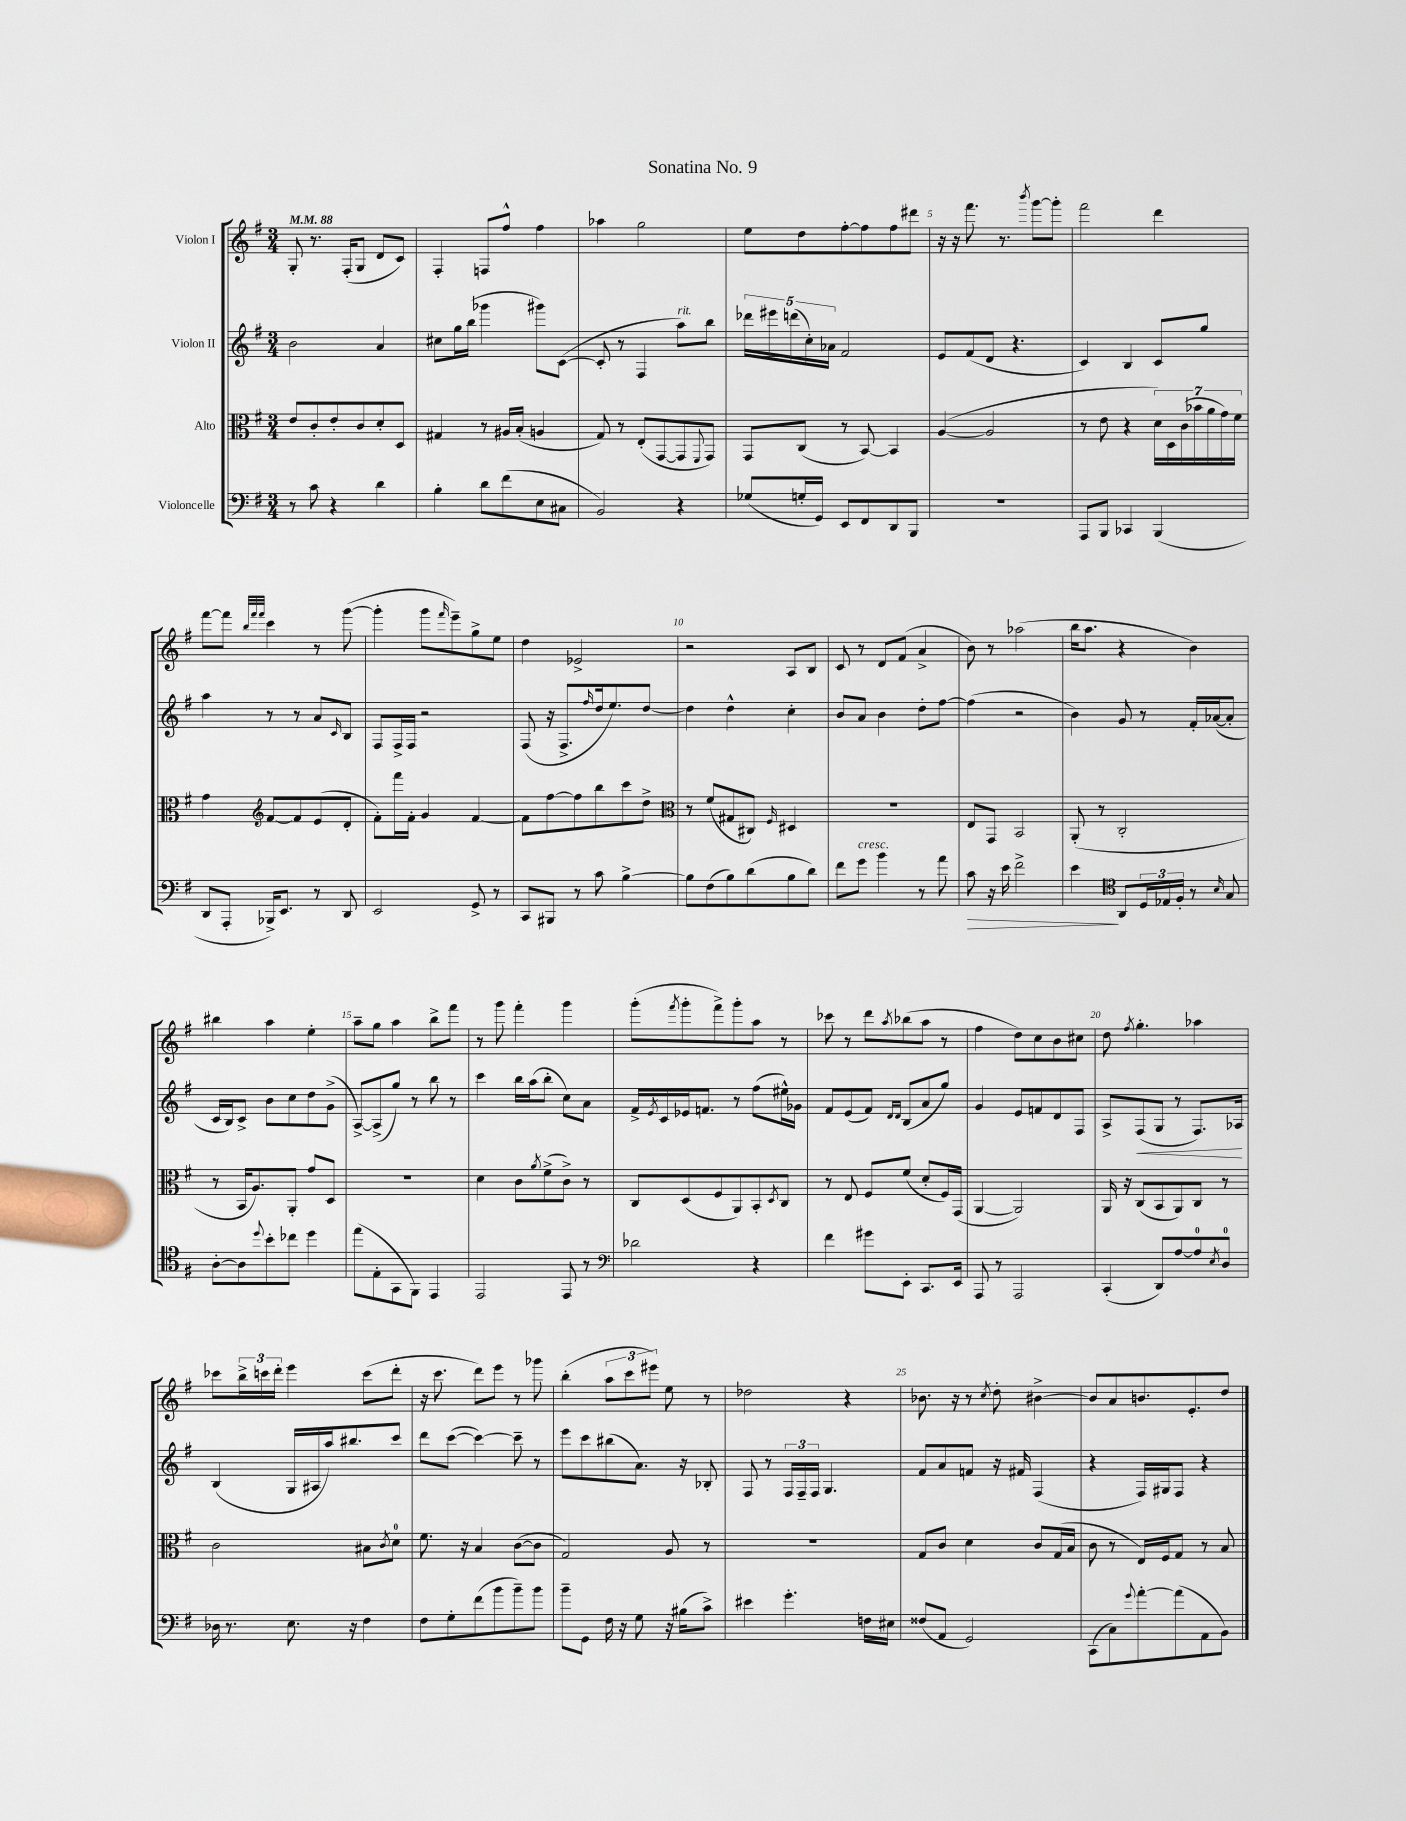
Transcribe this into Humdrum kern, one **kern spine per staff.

**kern	**kern	**kern	**kern
*staff4	*staff3	*staff2	*staff1
*clefF4	*clefC3	*clefG2	*clefG2
*k[f#]	*k[f#]	*k[f#]	*k[f#]
*M3/4	*M3/4	*M3/4	*M3/4
*MM88	*MM88	*MM88	*MM88
8r	8e/L	2b\	8G'/
8c\	8c'/	.	8.r
4r	8e'/	.	.
.	.	.	(16F#'/LK
.	8c/	.	8G/J
4d\	8d'/	4a/	8d/L
.	8D/J	.	8c/J)
=	=	=	=
4B'\	4G#/	8cc#\L	4F#'/
.	.	16gg\L	.
.	.	(16bb\JJ	.
8d\L	8r	4ggg-\	8F/L
(8f#\	16A#/LL	.	8ff#^^/J
.	(16B'/JJ	.	.
8E\	4A/	8ggg#\L)	4ff#\
8C#\J	.	([8c\J	.
=	=	=	=
2BB/)	8G/)	8c'/]	4aa-\
.	8r	8r	.
.	(8E'/L	4F#/	2gg\
.	[8GG/	.	.
4r	8GG/]	8aa\L)	.
.	8qqFF#/	.	.
.	8GG/J)	8bb\J	.
=	=	=	=
(8G-/L	8GG/L	20ddd-\LL	8ee\L
.	.	20eee#\	.
.	.	(20ddd\	.
16G'/L	(8C/J	.	8dd\
.	.	20cc'\)	.
16GG/JJ)	.	.	.
.	.	20a-\JJ	.
8EE/L	8r	2f#/	[8ff#'\
8FF#/	[8BB/)	.	8ff#\]
8DD/	4BB/]	.	8ff#\
8BBB/J	.	.	8ddd#\J
=	=	=	=
2.r	([4A/	8e/L	16r
.	.	.	16r
.	.	(8f#/	8.fff#\
.	2A/]	8d/J	.
.	.	.	8.r
.	.	4.r	.
.	.	.	8qbbb/
.	.	.	[8ggg\L
.	.	.	8ggg'\]J
=	=	=	=
8AAA/L	8r	4c/)	2fff#\
8BBB/J	8e\	.	.
4CC-/	4r	4B/	.
(4BBB/	28d\LL)	8c/L	4ddd\
.	28D\	.	.
.	(28c\	.	.
.	28b-\	.	.
.	.	8gg/J	.
.	28a\	.	.
.	28g\)	.	.
.	28f#\JJ	.	.
=	=	=	=
8DD/L	4g\	4aa\	[8fff#\L
8AAA'/J	.	.	8fff#\]J
*	*clefG2	*	*
.	.	.	32qqbb/LLL
.	.	.	32qqfff#/
.	.	.	32qqfff#/JJJ
16BBB-^/LK)	[8f#/L	8r	4ccc\
8.EE/J	.	.	.
.	8f#/]	8r	.
8r	(8e/	8a/L	8r
.	.	16qqc/	.
8DD/	8d'/J	8B/J	([8ggg\
=	=	=	=
2EE/	8f#'\L)	8F#/L	4ggg'\]
.	16fff#\L	16F#^/L	.
.	16f#'\JJ	16F#/JJ	.
.	4g/	2r	8ggg\L
.	.	.	16qqfff#/
.	.	.	8eee~\)
8GG^/	[4f#/	.	8gg^\
8r	.	.	8ee\J
=	=	=	=
8CC/L	8f#\]L	(8F#/	4dd\
8BBB#/J	[8ff#\	16r	.
.	.	8.F#^/L	.
8r	8ff#\]	.	2e-^/
.	.	16qqff#/	.
8c\	8bb\	16dd/k	.
.	.	8.ee/)	.
[4B^\	8ccc\	.	.
.	8dd^\J	[8dd/J	.
=	=	=	=
*	*clefC3	*	*
8B\]L	8r	4dd\]	2r
(8F#\	(8f#/L	.	.
8B\)	8G#/	4dd^^\	.
(8d\	8C#/J)	.	.
.	16qqF#/	.	.
8B\	4D#/	4cc'\	8A/L
8d\J)	.	.	8B/J
=	=	=	=
8f#\L	2.r	8b/L	8c/
8g\J	.	8a/J	8r
4b\	.	4b\	8d/L
.	.	.	(8f#/J
8r	.	8dd'\L	4a^/
8a\	.	[8ff#\J	.
=	=	=	=
8c\	8E/L	(4ff#\]	8b\)
16r	8GG/J	.	8r
16e\	.	.	.
2f#^\	2BB/	2r	(2aa-\
=	=	=	=
4e\	(8AA'/	4b\)	16bb\LK
.	.	.	8.aa\J
.	8r	.	.
*clefC4	*	*	*
8AA/L	2C'/	8g/	4r
24D/L	.	8r	.
24E-/	.	.	.
24F#'/JJ	.	.	.
8r	.	16f#'/LL	4b\)
.	.	([16a-/J	.
16qqB/	.	.	.
8G/	.	8a-'/]J	.
=	=	=	=
[8A'\L	8r	16c/LL	4bb#\
.	.	16B/J)	.
8A\]	16BB/LK	8c^/J	.
.	8.A/)	.	.
8qqdd/	.	.	.
8b'\	.	8b\L	4aa\
8cc-\J	8AA'/J	8cc\	.
4dd\	8g/L	8dd\	4ee'\
.	8D/J	(8g^\J	.
=	=	=	=
(8ee\L	2.r	[8A^/L)	8aa~\L
8E'\	.	(8A^/]	8gg\J
8GG\	.	8gg/J)	4aa\
8FF#\J)	.	8r	.
4EE/	.	8bb\	8bb^\L
.	.	8r	8fff#\J
=	=	=	=
2EE/	4d\	4ccc\	8r
.	.	.	8ggg\
.	8c\L	16bb\LL	4fff#'\
.	.	(16aa\J	.
.	8qa/	.	.
.	(8f#^\	8bb'\J	.
8EE/	8c^\J)	8cc\L)	4ggg\
8r	8r	8a\J	.
=	=	=	=
*clefF4	*	*	*
2d-\	8C/L	16f#^/LL	(8ggg'\L
.	.	8qe/	.
.	.	16c/	.
.	.	.	8qfff#/
.	(8D/	16e-/J	8ggg'\
.	.	8.f/J	.
.	8F#/	.	8fff#^\)
.	8AA/)	8r	8ggg'\
4r	8BB'/	(8ff#\L	8aa\J
.	8qD/	.	.
.	8C/J	16ee#^^\L)	8r
.	.	16g-\JJ	.
=	=	=	=
4f#\	8r	8f#/L	8ccc-\
.	8E/	(8e/	8r
8g#\L	8F#/L	8f#/J)	8ddd\L
.	.	16qqd/LL	.
.	.	16qqd/JJ	8qaa/
8EE'\J	(8f#/J	(8B/L	(8bb-\
8.CC/L	8d'/L	8a/	8aa\J
.	16F#/L)	8gg/J)	8r
16EE/Jk	(16GG/JJ	.	.
=	=	=	=
8AAA/	[4AA/	4g/	4ff#\
8r	.	.	.
2AAA/	2AA/])	8e/L	8dd\L)
.	.	8f/	8cc\
.	.	8d/	8b\
.	.	8F#/J	8cc#\J
=	=	=	=
(4CC'/	16AA/	8A^/L	8dd\
.	16r	.	.
.	.	.	8qff#/
.	(8C/L	(8F#/	4.gg'\
8DD/L)	8BB/	8G/J	.
[8A/	8AA/)	8r	.
8A/]	8C/J	8.F#/L)	4aa-\
8qE/	.	.	.
8D/J	8r	.	.
.	.	16A-/Jk	.
=	=	=	=
16D-\	2c\	(4B/	8ccc-\L
8.r	.	.	.
.	.	.	24bb^\L
.	.	.	24ccc\
.	.	.	24ddd'\JJ
8.E\	.	16G/LL	4eee\
.	.	16A#/	.
.	.	16aa/J)	.
16r	.	8.bb#/	.
4F#\	8B#\L	.	(8ccc\L
.	8qc/	.	.
.	8d\J	8ccc/J	8ddd'\J
=	=	=	=
8F#\L	8.f#\	8ddd\L	16r
.	.	.	8.ccc\
8G'\	.	([8ccc\J	.
.	16r	.	.
(8f#\	4B/	4ccc\_)	8ddd\L)
8b\	.	.	8eee\J
8b~\)	([8c\L	8ccc~\]	8r
8b\J	8c\]J	8r	8ggg-\
=	=	=	=
8b~\L	2G/)	8eee\L	(4bb'\
8GG\J	.	8ccc\	.
16F#\	.	(8bb#\	12aa\L
16r	.	.	.
.	.	.	12ccc\
8G\	.	8.a\J)	.
.	.	.	12eee#\J)
16r	8A/	.	8ee\
(16B#\LK	.	16r	.
8c^\J)	8r	8B-'/	8r
=	=	=	=
4e#\	2.r	8F#/	2dd-\
.	.	8r	.
4.g'\	.	24F#/LL	.
.	.	24F#~/	.
.	.	24F#/JJ	.
.	.	4.G/	.
.	.	.	4r
16F\LL	.	.	.
16E#\JJ	.	.	.
=	=	=	=
(8F##/L	8G/L	8f#/L	8.b-\
8AA/J	8c/J	8a/	.
.	.	.	16r
2GG/)	4d\	8f/J	8r
.	.	.	8qcc/
.	.	16r	8dd'\
.	.	16f#/	.
.	8c/L	(4F#/	[4b#^\
.	(16G/L	.	.
.	16B/JJ	.	.
=	=	=	=
(8CC\L	8c\	4r	8b#/]L
8C\)	8r	.	8a/
8qqg/	.	.	.
[8a'\	16E/LL)	16F#/LL)	8.b/
.	16F#/J	16G#/J	.
(8a\]	8G/J	8F#/J	.
.	.	.	8.e'/
8AA\	8r	4r	.
8BB\J)	8B/	.	8dd/J
==	==	==	==
*-	*-	*-	*-
